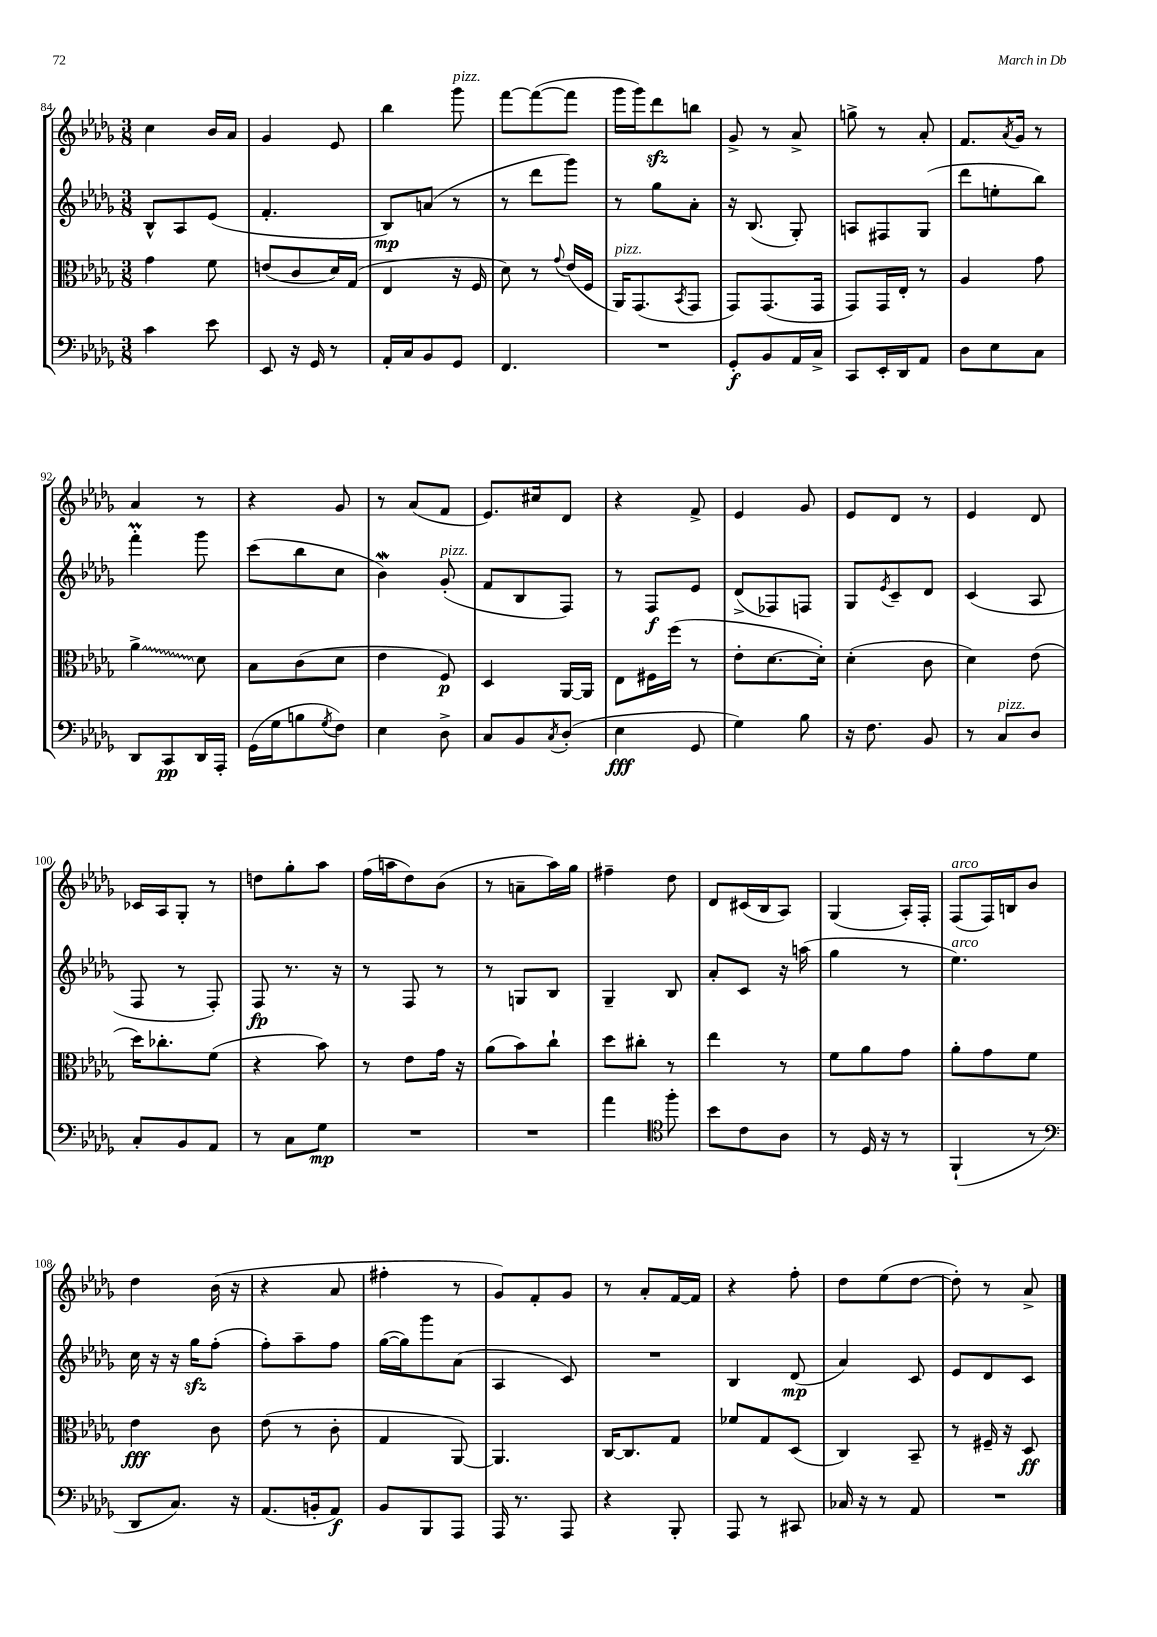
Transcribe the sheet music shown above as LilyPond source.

<<
\new StaffGroup <<
\new Staff = "s0" {
    \clef treble \key des \major \numericTimeSignature \time 3/8
    c''4 bes'16 aes'16 |
    ges'4 ees'8 |
    bes''4 ges'''8^\markup { \italic "pizz." } |
    f'''8~ f'''8~( f'''8 |
    ges'''16 ges'''16) des'''8\sfz b''8 |
    ges'8-> r8 aes'8-> |
    g''8-> r8 aes'8-. |
    f'8. \acciaccatura { aes'8 } ges'16 r8 |
    aes'4 r8 |
    r4 ges'8 |
    r8 aes'8( f'8 |
    ees'8.) cis''16 des'8 |
    r4 f'8-> |
    ees'4 ges'8 |
    ees'8 des'8 r8 |
    ees'4 des'8 |
    ces'16 aes16 ges8-. r8 |
    d''8 ges''8-. aes''8 |
    f''16( a''16 des''8) bes'8( |
    r8 a'8-- aes''16) ges''16 |
    fis''4-- des''8 |
    des'8 cis'16( bes16 aes8) |
    ges4( aes16-.) f16-. |
    f8^\markup { \italic "arco" }( f16) b16 bes'8 |
    des''4 bes'16( r16 |
    r4 aes'8 |
    fis''4-. r8 |
    ges'8) f'8-. ges'8 |
    r8 aes'8-. f'16~ f'16 |
    r4 f''8-. |
    des''8 ees''8( des''8~ |
    des''8-.) r8 aes'8-> \bar "|." |
}
\new Staff = "s1" {
    \clef treble \key des \major \numericTimeSignature \time 3/8
    bes8-^ aes8 ees'8( |
    f'4.-. |
    bes8\mp) a'8( r8 |
    r8 des'''8 ges'''8) |
    r8 ges''8 aes'8-. |
    r16 bes8.( ges8-.) |
    a8 fis8 ges8( |
    des'''8 e''8-. bes''8) |
    f'''4-.\prall ges'''8 |
    c'''8( bes''8 c''8 |
    bes'4\mordent) ges'8-.^\markup { \italic "pizz." }( |
    f'8 bes8 f8) |
    r8 f8\f ees'8 |
    des'8->( fes8) f8 |
    ges8 \acciaccatura { ees'8 } c'8-- des'8 |
    c'4( aes8 |
    f8 r8 f8-.) |
    f8\fp r8. r16 |
    r8 f8 r8 |
    r8 g8 bes8 |
    ges4-- bes8 |
    aes'8-. c'8 r16 a''16( |
    ges''4 r8 |
    ees''4.^\markup { \italic "arco" }) |
    c''16 r16 r16 ges''16\sfz f''8-.( |
    f''8-.) aes''8-- f''8 |
    ges''16~( ges''16) ges'''8 aes'8( |
    aes4 c'8) |
    R4. |
    bes4 des'8\mp( |
    aes'4) c'8 |
    ees'8 des'8 c'8 \bar "|." |
}
\new Staff = "s2" {
    \clef alto \key des \major \numericTimeSignature \time 3/8
    ges'4 f'8 |
    e'8( c'8 des'16) ges16( |
    ees4 r16 f16 |
    des'8) r8 \appoggiatura { ges'8 } ees'16( f16 |
    aes,16^\markup { \italic "pizz." }) ges,8.( \acciaccatura { bes,8 } ges,8 |
    ges,8) ges,8.( ges,16 |
    ges,8) ges,16 ees16-. r8 |
    aes4 ges'8 |
    \once \override Glissando.style = #'zigzag aes'4->\glissando des'8 |
    bes8 c'8( des'8 |
    ees'4 f8\p) |
    des4 aes,16~ aes,16 |
    ees8 fis16 f''16( r8 |
    ees'8-. des'8.~ des'16-.) |
    des'4-.( c'8 |
    des'4) ees'8( |
    des''16) ces''8.-. f'8( |
    r4 bes'8) |
    r8 ees'8 ges'16 r16 |
    aes'8( bes'8) c''8-! |
    des''8 cis''8-. r8 |
    ees''4 r8 |
    f'8 aes'8 ges'8 |
    aes'8-. ges'8 f'8 |
    ees'4\fff c'8 |
    ees'8( r8 c'8-. |
    ges4 aes,8~) |
    aes,4. |
    c16~ c8. ges8 |
    fes'8 ges8 des8( |
    c4) bes,8-- |
    r8 fis16-- r16 des8\ff \bar "|." |
}
\new Staff = "s3" {
    \clef bass \key des \major \numericTimeSignature \time 3/8
    c'4 ees'8 |
    ees,8 r16 ges,16 r8 |
    aes,16-. c16 bes,8 ges,8 |
    f,4. |
    R4. |
    ges,8-.\f bes,8 aes,16 c16-> |
    c,8 ees,16-. des,16 aes,8 |
    des8 ees8 c8 |
    des,8 c,8\pp des,16 aes,,16-. |
    ges,16( ges16 b8 \acciaccatura { ges8 } f8) |
    ees4 des8-> |
    c8 bes,8 \acciaccatura { c8 } des8-.( |
    ees4\fff ges,8 |
    ges4) bes8 |
    r16 f8. bes,8 |
    r8 c8^\markup { \italic "pizz." } des8 |
    c8-. bes,8 aes,8 |
    r8 c8 ges8\mp |
    R4. |
    R4. |
    aes'4 \clef tenor f''8-. |
    bes'8 c'8 aes8 |
    r8 des16 r16 r8 |
    f,4-!( r8 |
    \clef bass des,8 c8.) r16 |
    aes,8.( b,16-. aes,8\f) |
    bes,8 bes,,8 aes,,8 |
    aes,,16 r8. aes,,8 |
    r4 bes,,8-. |
    aes,,8 r8 cis,8 |
    ces16 r16 r8 aes,8 |
    R4. \bar "|." |
}
>>
>>
\layout { \context { \Score currentBarNumber = #84 } }
